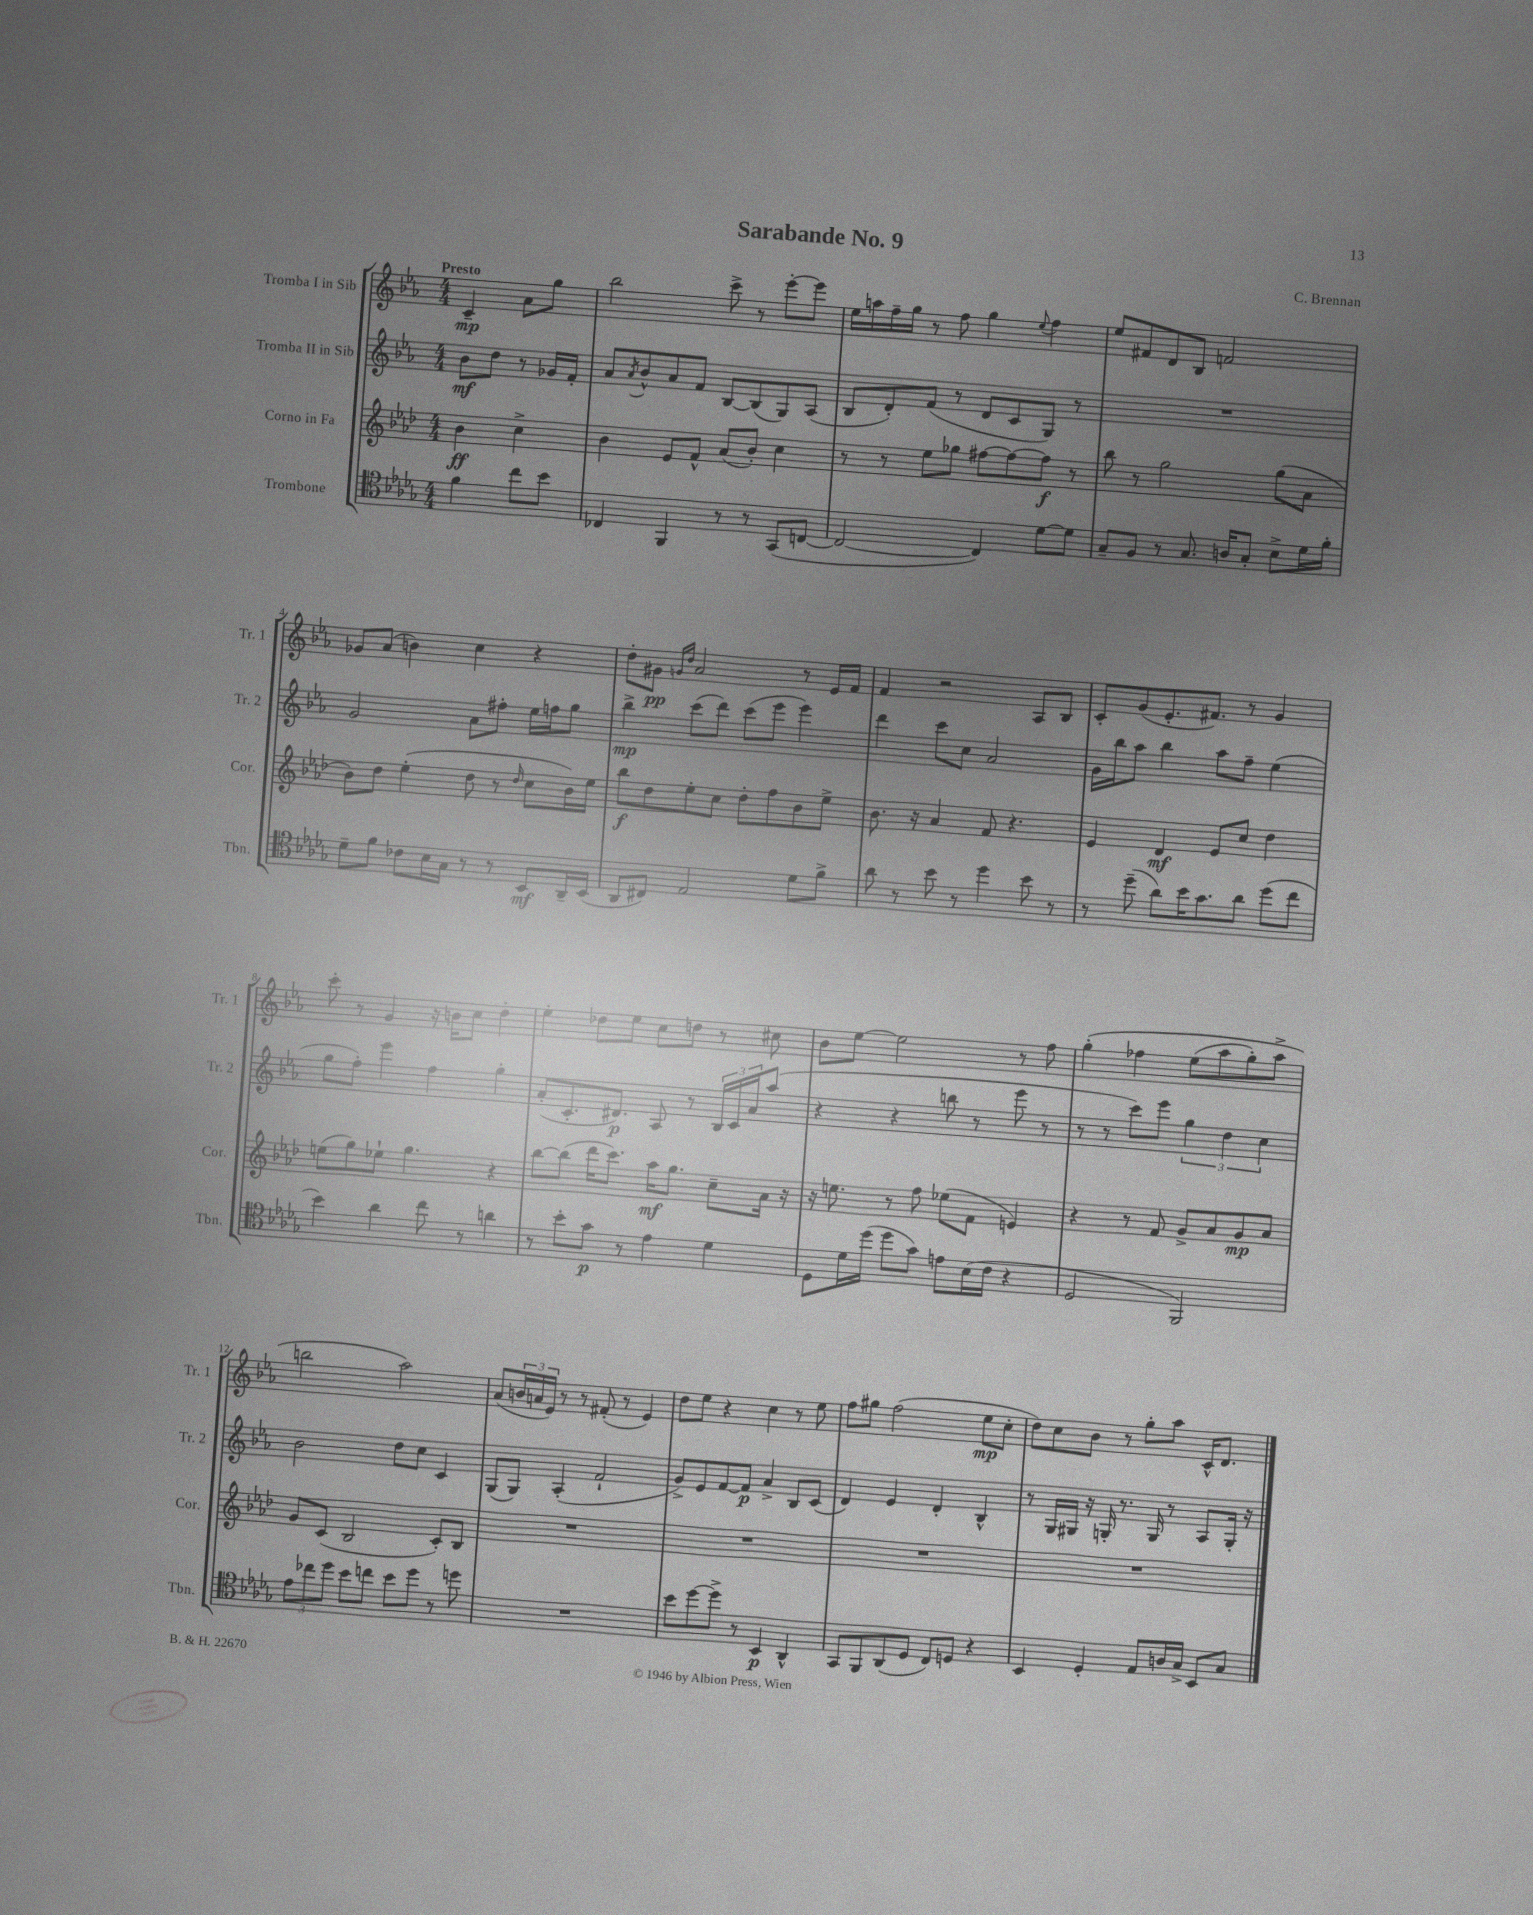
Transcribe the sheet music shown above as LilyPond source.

\header { title = "Sarabande No. 9" composer = "C. Brennan" }
<<
\new StaffGroup <<
\new Staff = "s0" \with { instrumentName = "Tromba I in Sib" shortInstrumentName = "Tr. 1" } {
    \clef treble \key ees \major \numericTimeSignature \time 4/4 \partial 2 \tempo "Presto"
    c'4--\mp aes'8 g''8 |
    bes''2 c'''8-> r8 ees'''8~-. ees'''8 |
    ees''16 a''16 f''16-- g''16 r8 f''8 g''4 \appoggiatura { ees''8 } f''4 |
    ees''8 fis'8 d'8 bes8 f'2 |
    ges'8 aes'8( b'4) c''4 r4 |
    d''8-. gis'8\pp \grace { g'16 d''16 } aes'2 r8 ees'16 f'16 |
    f'4 r2 aes8 bes8 |
    c'8-. g'8( ees'8.-. fis'8.) r8 g'4 |
    c'''8-. r8 g'4 r16 b'16 c''8 d''4-. |
    ees''4-. des''8 ees''8 c''8 d''8 r8 cis''8 |
    bes'8 ees''8~ ees''2 r8 f''8 |
    g''4-.\( fes''4 ees''8( aes''8 g''8-.) aes''8-> |
    b''2 aes''2\) |
    aes'8( \tuplet 3/2 { b'16 a'16 ees'16) } r8 r8 fis'8-.( r8 ees'4) |
    d''8 ees''8 r4 c''4 r8 ees''8 |
    f''8 gis''8 f''2( ees''8\mp c''8-. |
    d''8) c''8 bes'8 r8 g''8-. aes''8 c'16-^ d'8. \bar "|." |
}
\new Staff = "s1" \with { instrumentName = "Tromba II in Sib" shortInstrumentName = "Tr. 2" } {
    \clef treble \key ees \major \numericTimeSignature \time 4/4 \partial 2
    bes'8\mf d''8 r8 ges'16 f'16-. |
    aes'8 \acciaccatura { aes'8 } bes'8-^ aes'8 f'8 bes8~ bes8( g8) aes8( |
    bes8 d'8-.) f'8( r8 d'8 c'8 g8) r8 |
    R1 |
    g'2 aes'8 fis''8-. ees''16 f''16 g''8 |
    bes''4->\mp c'''8( d'''8) c'''8( ees'''8 ees'''4) |
    d'''4 c'''8 c''8 aes'2 |
    g'16 bes''16 aes''8 bes''4 aes''8 f''8-- ees''4( |
    g''8 f''8-.) ees'''4 f''4 g''4-. |
    aes'8-.( c'8.-. dis'8.\p) aes8 r8 \tuplet 3/2 { bes16 c'16 aes'16 } aes''8( |
    r4 r4 b''8 r8 ees'''8 r8 |
    r8 r8 c'''8) ees'''8 \tuplet 3/2 { g''4 d''4 c''4 } |
    bes'2 d''8 c''8 c'4 |
    g8( g8) aes4-.( f'2-! |
    g'8->) ees'8 f'8~ f'8\p aes'4-> bes8 c'8( |
    d'4) ees'4 d'4-. bes4-^ |
    r8 g16 gis16 r16 g16-. r8. g16 r8 aes8 g16-. r16 \bar "|." |
}
\new Staff = "s2" \with { instrumentName = "Corno in Fa" shortInstrumentName = "Cor." } {
    \clef treble \key aes \major \numericTimeSignature \time 4/4 \partial 2
    bes'4\ff c''4-> |
    bes'4 ees'8 f'8-^ aes'8( bes'8-.) c''4 |
    r8 r8 ees''8 ges''8 fis''8~ fis''8~ fis''8\f r8 |
    bes''8 r8 g''2 g''8( aes'8 |
    bes'8) des''8 ees''4-.( des''8 r8 \grace { des''16 } c''8 bes'16) ees''16 |
    bes''8\f des''8 ees''8-. c''8 des''8-. f''8 bes'8 ees''8-> |
    bes'8. r16 aes'4 f'8 r4. |
    ees'4 des'4\mf ees'8 c''8 des''4 |
    e''8( g''8) ees''8-! g''4. r4 |
    bes''8~ bes''8( des'''16 c'''8.) aes''16\mf g''8. c''8-- aes'16 r16 |
    r16 e''8. r8 f''8 ees''8( f'8 e'4) |
    r4 r8 f'8 g'8-> aes'8 g'8\mp aes'8 |
    g'8 c'8( bes2 c'8-.) bes8 |
    R1 |
    R1 |
    R1 |
    R1 \bar "|." |
}
\new Staff = "s3" \with { instrumentName = "Trombone" shortInstrumentName = "Tbn." } {
    \clef tenor \key des \major \numericTimeSignature \time 4/4 \partial 2
    f'4 c''8 bes'8 |
    ces4 f,4 r8 r8 ges,8( c8~ |
    c2~ c4) des'8~ des'8 |
    ges8-- f8 r8 ges8. a16 ges8-. bes8-> des'16 f'16-. |
    des'8-- f'8 ces'8 bes16 ges16 r8 r8 bes,8\mf aes,16-- bes,16( |
    aes,8 cis8) ees2 des'8 f'8-> |
    aes'8 r8 bes'8 r8 des''4 bes'8 r8 |
    r8 des''8--( aes'8) bes'16 ges'8. aes'8 des''8( c''8 |
    bes'4) aes'4 c''8 r8 a'4 |
    r8 bes'8-. ges'8\p r8 ees'4 des'4 |
    des8 des'16 des''16( des''8 ges'8) e'8 bes16( c'16 r4 |
    des2 f,2) |
    \tuplet 3/2 { ees'8 ces''8 des''8 } bes'8 c''8 bes'8 des''8 r8 d''8 |
    R1 |
    bes'8 des''8~ des''8-> r8 bes,4\p aes,4-^ |
    ges,8 f,8 aes,8( des8 c8) d8 r4 |
    bes,4 des4-. ees8 a16 ges16-> bes,8 ges8 \bar "|." |
}
>>
>>
